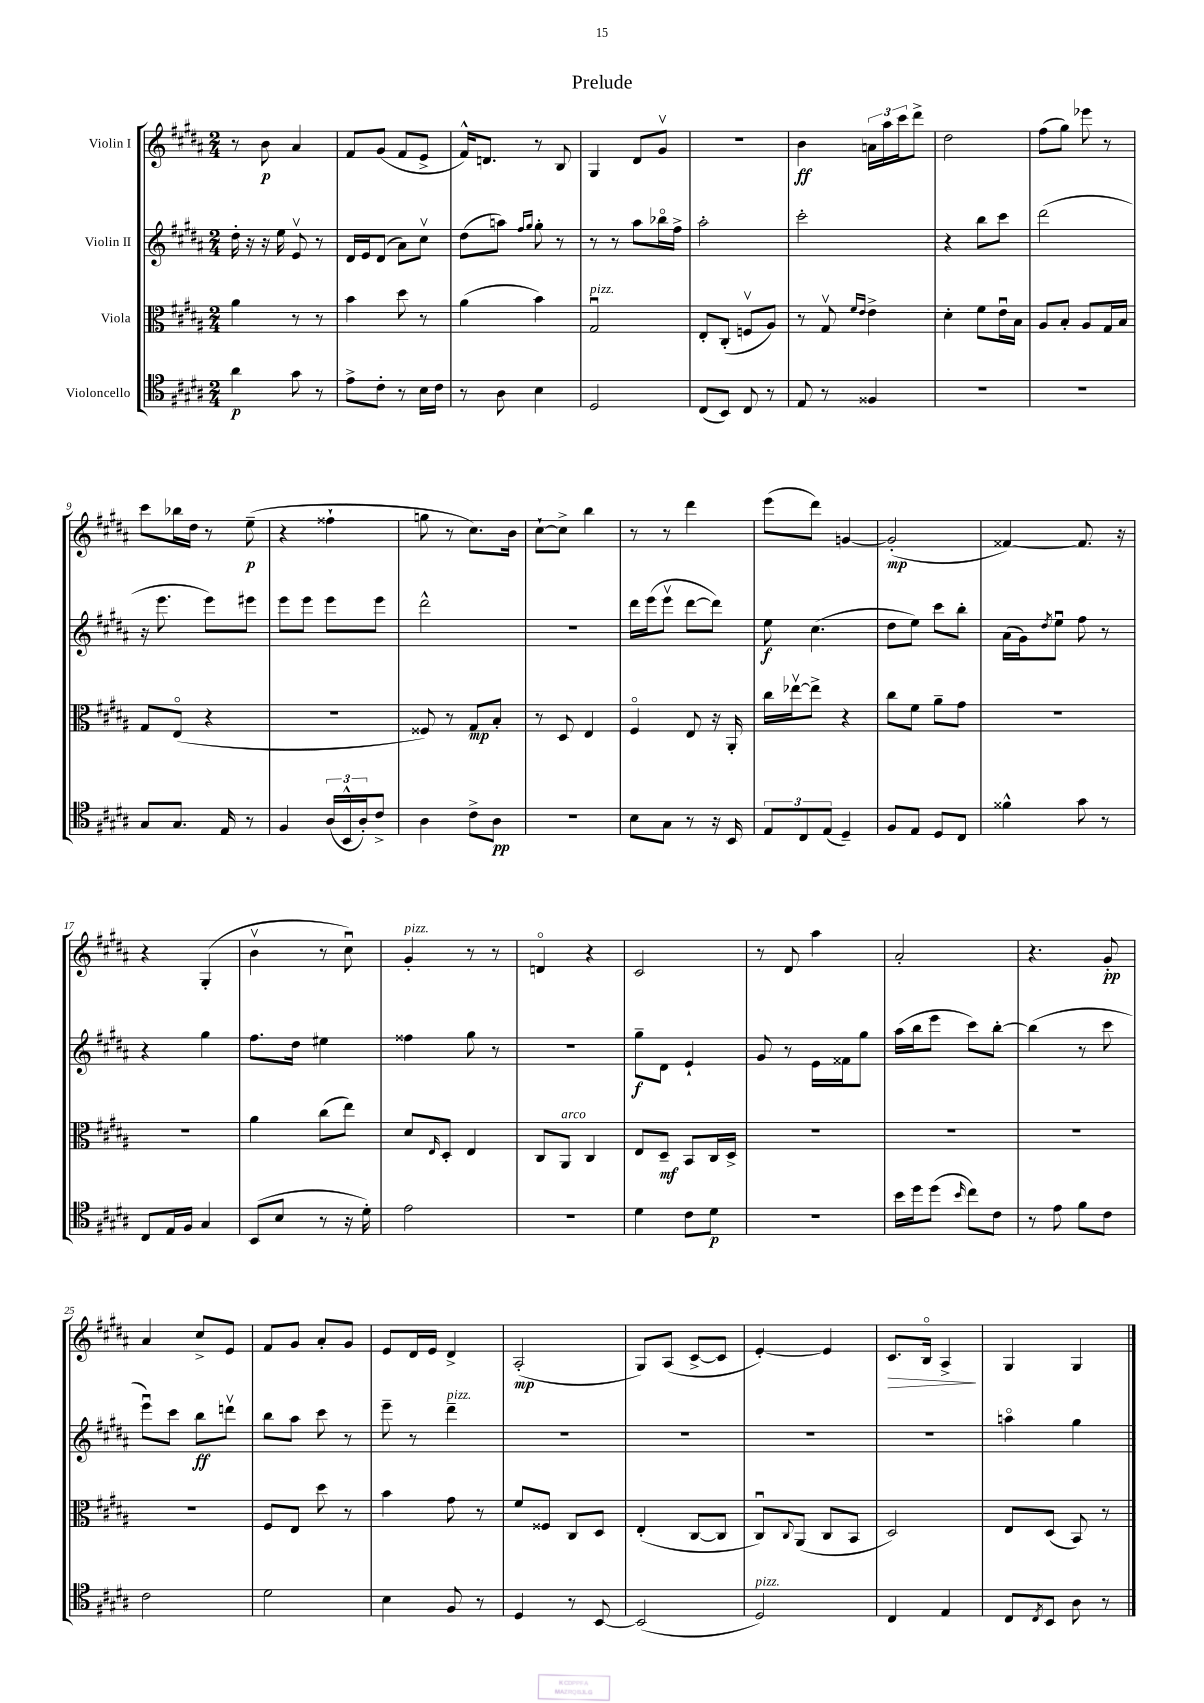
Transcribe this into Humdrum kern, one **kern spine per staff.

**kern	**kern	**kern	**kern
*staff4	*staff3	*staff2	*staff1
*clefC4	*clefC3	*clefG2	*clefG2
*k[f#c#g#d#a#]	*k[f#c#g#d#a#]	*k[f#c#g#d#a#]	*k[f#c#g#d#a#]
*M2/4	*M2/4	*M2/4	*M2/4
4a#	4a#	16dd#'	8r
.	.	16r	.
.	.	16r	8b
.	.	16ee	.
8g#	8r	8ev	4a#
8r	8r	8r	.
=	=	=	=
8e^	4b	16d#	8f#
.	.	16e	.
8c#'	.	(8d#	(8g#
8r	8dd#	8a#)	8f#
16B	8r	8cc#v	8e^
16c#	.	.	.
=	=	=	=
8r	(4a#	(8dd#	16f#^^)
.	.	.	8.d
8A#	.	8aa)	.
.	.	16qqff#	.
.	.	16qqgg#	.
4B	4b)	8gg#'	8r
.	.	8r	8B
=	=	=	=
2D#	2G#u	8r	4G#
.	.	8r	.
.	.	8aa#	8d#
.	.	16bb-o	8g#v
.	.	16ff#^	.
=	=	=	=
(8C#	8E'	2aa#'	2r
8BB)	(8C#'	.	.
8C#	8Fv	.	.
8r	8A#)	.	.
=	=	=	=
8E	8r	2ccc#'	4b
8r	8G#v	.	.
.	16qqf#	.	.
.	16qqe	.	.
4F##	4e^	.	24a
.	.	.	24aa#
.	.	.	24ccc#
.	.	.	8ddd#^
=	=	=	=
2r	4d#'	4r	2dd#
.	8f#	8bb	.
.	16eu	8ccc#	.
.	16B	.	.
=	=	=	=
2r	8A#	(2ddd#	(8ff#
.	8B'	.	8gg#)
.	8A#	.	8eee-
.	16G#	.	8r
.	16B	.	.
=	=	=	=
8G#	8G#	16r	8ccc#
.	.	8.eee	.
8.G#	(8Eo	.	16bb-
.	.	.	16dd#
.	4r	8eee)	8r
16E	.	.	.
8r	.	8eee#	(8ee~
=	=	=	=
4F#	2r	8eee	4r
.	.	8eee	.
(24A#	.	8eee	4ff##`
24BB^^	.	.	.
24A#')	.	.	.
8c#^	.	8eee	.
=	=	=	=
4A#	8F##)	2ddd#^^	8gg
.	8r	.	8r
8c#^	8G#	.	8.cc#)
8A#	8B'	.	.
.	.	.	16b
=	=	=	=
2r	8r	2r	[8cc#`
.	8D#	.	8cc#^]
.	4E	.	4bb
=	=	=	=
8B	4F#o	16ddd#	8r
.	.	(16eee	.
8G#	.	8eeev	8r
8r	8E	[8ddd#	4ddd#
16r	16r	8ddd#])	.
16BB	16AA#'	.	.
=	=	=	=
12E	16cc#	8ee	(8eee
.	[16ee-v	.	.
12C#	.	.	.
.	8ee-^]	(4.cc#	8ddd#)
(12E	.	.	.
4D#~)	4r	.	[4g
=	=	=	=
8F#	8cc#	8dd#	(2g']
8E	8f#	8ee)	.
8D#	8a#~	8ccc#	.
8C#	8g#	8bb'	.
=	=	=	=
4f##^^	2r	(16a#	[4f##)
.	.	16g#)	.
.	.	8qdd#	.
.	.	8eeu	.
8g#	.	8ff#	8.f##]
8r	.	8r	.
.	.	.	16r
=	=	=	=
8C#	2r	4r	4r
16E	.	.	.
16F#	.	.	.
4G#	.	4gg#	(4G#'
=	=	=	=
(8BB	4a#	8.ff#	4bv
8B	.	.	.
.	.	16dd#	.
8r	(8cc#	4ee#	8r
16r	8ee)	.	8cc#u)
16d#')	.	.	.
=	=	=	=
2e	8d#	4ff##	4g#'
.	16qqE	.	.
.	8D#'	.	.
.	4E	8gg#	8r
.	.	8r	8r
=	=	=	=
2r	8C#	2r	4do
.	8AA#	.	.
.	4C#	.	4r
=	=	=	=
4d#	8E	8gg#~	2c#
.	8D#~	8d#	.
8c#	8BB	4e`	.
8d#	16C#	.	.
.	16D#^	.	.
=	=	=	=
2r	2r	8g#	8r
.	.	8r	8d#
.	.	16e	4aa#
.	.	16f##	.
.	.	8gg#	.
=	=	=	=
16b	2r	(16aa#	2a#'
16dd#	.	16bb	.
(8dd#	.	8eee	.
16qqb	.	.	.
8cc#)	.	8ccc#)	.
8c#	.	[8bb'	.
=	=	=	=
8r	2r	(4bb]	4.r
8e	.	.	.
8f#	.	8r	.
8c#	.	8ccc#	8g#'
=	=	=	=
2c#	2r	8eeeu)	4a#
.	.	8ccc#	.
.	.	8bb	8cc#^
.	.	8dddv	8e
=	=	=	=
2d#	8F#	8bb	8f#
.	8E	8aa#	8g#
.	8dd#	8ccc#	8a#'
.	8r	8r	8g#
=	=	=	=
4B	4b	8eee~	8e
.	.	8r	16d#
.	.	.	16e
8F#	8g#	4ddd#~	4d#^
8r	8r	.	.
=	=	=	=
4D#	8f#	2r	(2A#'
.	8F##	.	.
8r	8C#	.	.
[8BB	8D#	.	.
=	=	=	=
(2BB]	(4E'	2r	8G#)
.	.	.	(8A#
.	[8C#	.	[8c#^
.	8C#]	.	8c#]
=	=	=	=
2D#)	8C#u)	2r	[4e')
.	8qqC#	.	.
.	(8AA#	.	.
.	8C#	.	4e]
.	8BB	.	.
=	=	=	=
4C#	2D#)	2r	8.c#
.	.	.	16Bo
4E	.	.	4A#^
=	=	=	=
8C#	8E	4aao	4G#
8qC#	.	.	.
8BB	(8D#	.	.
8A#	8BB)	4gg#	4G#
8r	8r	.	.
==	==	==	==
*-	*-	*-	*-
